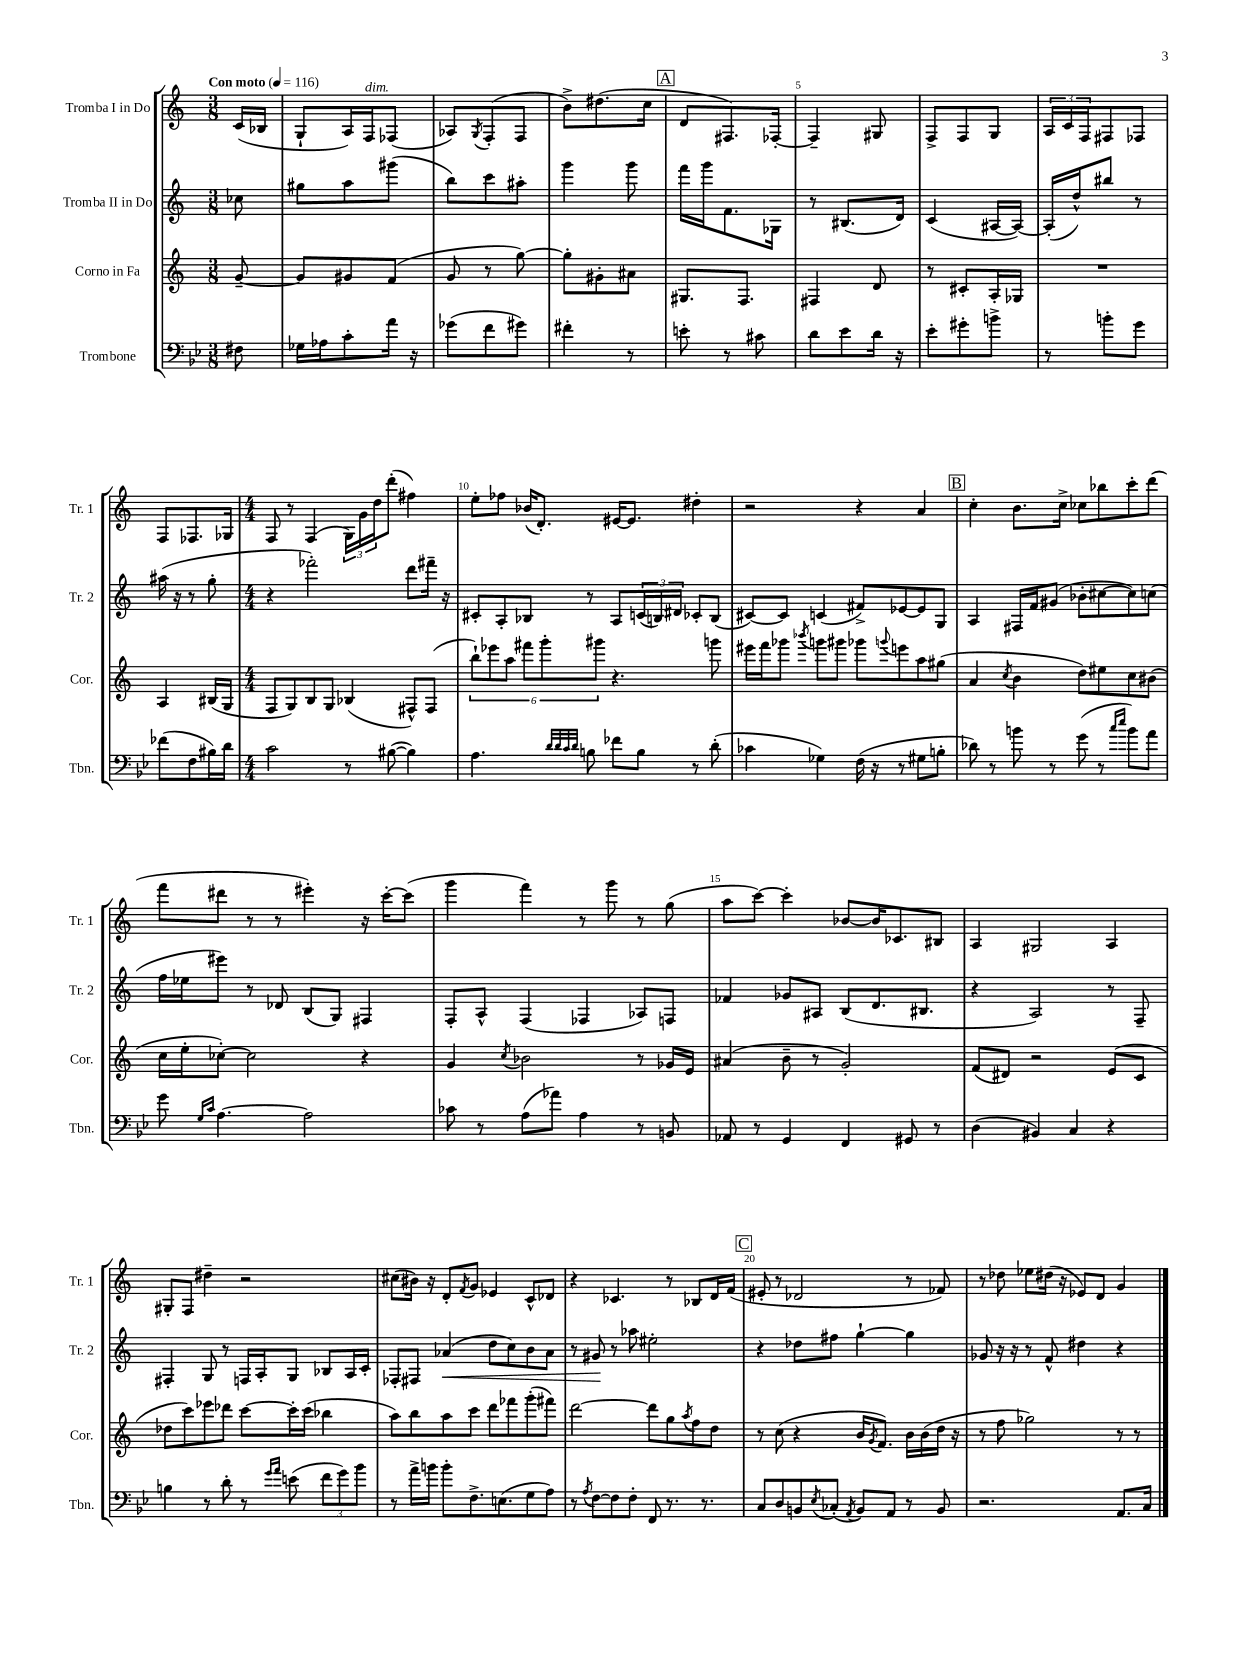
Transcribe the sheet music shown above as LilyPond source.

<<
\new StaffGroup <<
\new Staff = "s0" \with { instrumentName = "Tromba I in Do" shortInstrumentName = "Tr. 1" } {
    \clef treble \key c \major \numericTimeSignature \time 3/8 \partial 8 \tempo "Con moto" 4 = 116
    c'16( bes16 |
    g8-! a16) f16^\markup { \italic "dim." } fes8( |
    aes8) \acciaccatura { g8 } f8-.( f8 |
    b'8->) dis''8.( c''16 |
    \mark \markup { \box "A" } d'8 fis8.) fes16~-. |
    fes4-- gis8 |
    f8-> f8 g8 |
    \tuplet 3/2 { a16 c'16 f16 } fis8 fes8 |
    f8 fes8. ges16 |
    \numericTimeSignature \time 4/4 f8 r8 f4( \tuplet 3/2 { g16) g'16 d''16 } d'''8-.( fis''4) |
    e''8-. fes''8 bes'16( d'8.-.) eis'16~ eis'8. dis''4-. |
    r2 r4 a'4 |
    \mark \markup { \box "B" } c''4-. b'8. c''16-> ces''8 bes''8 c'''8-. d'''8( |
    f'''8 dis'''8 r8 r8 eis'''4-.) r16 c'''16~-. c'''8( |
    g'''4 f'''4) r8 g'''8 r8 g''8( |
    a''8 c'''8~) c'''4-. bes'8~ bes'16 ces'8. bis8 |
    a4 gis2 a4 |
    gis8-. f8 dis''4-- r2 |
    cis''8( bis'16) r16 d'8-. \acciaccatura { f'8 } g'8 ees'4 c'8-^ des'8 |
    r4 ces'4. r8 bes8 d'16 f'16( |
    \mark \markup { \box "C" } eis'8-. r8 des'2 r8 fes'8) |
    r8 des''8 ees''8 dis''16( r16 ees'8) d'8 g'4 \bar "|." |
}
\new Staff = "s1" \with { instrumentName = "Tromba II in Do" shortInstrumentName = "Tr. 2" } {
    \clef treble \key c \major \numericTimeSignature \time 3/8 \partial 8
    ces''8 |
    gis''8 a''8 gis'''8( |
    b''8) c'''8 ais''8-. |
    g'''4 g'''8 |
    \mark \markup { \box "A" } f'''16 g'''16 f'8. ges16 |
    r8 bis8.( d'16) |
    c'4( ais16~ ais16~) |
    ais16-.( d''16-^) bis''8 r8 |
    ais''16( r16 r8 g''8-. |
    \numericTimeSignature \time 4/4 r4 fes'''2-.) d'''8 fis'''16-- r16 |
    cis'8-. a8-. bes8 r8 a8 \tuplet 3/2 { c'16( b16) dis'16 } ces'8-. b8( |
    cis'8~) cis'8 c'4( fis'8->) ees'8~ ees'8 g8 |
    \mark \markup { \box "B" } a4 fis16 f'16 gis'8( bes'8-. cis''8~ cis''8) c''8( |
    f''16 ees''16 eis'''8) r8 des'8 b8( g8) fis4 |
    f8-. a8-^ f4( fes4 aes8) f8 |
    fes'4 ges'8 ais8 b8( d'8. bis8. |
    r4 a2) r8 f8-- |
    fis4-. g8 r8 f16 a16-. g8 bes8 a16 c'16-. |
    fes8-. fis8 aes'4\<( d''8 c''8) b'8 aes'8 |
    r8 gis'8\! r8 aes''8 eis''2-. |
    \mark \markup { \box "C" } r4 des''8 fis''8 g''4~-! g''4 |
    ges'8 r16 r16 r8 f'8-^ dis''4 r4 \bar "|." |
}
\new Staff = "s2" \with { instrumentName = "Corno in Fa" shortInstrumentName = "Cor." } {
    \clef treble \key c \major \numericTimeSignature \time 3/8 \partial 8
    g'8~-- |
    g'8 gis'8 f'8( |
    g'8 r8 g''8~) |
    g''8-. gis'8-. ais'8 |
    \mark \markup { \box "A" } gis8. f8. |
    fis4 d'8 |
    r8 cis'8-. a16-. ges16 |
    R4. |
    a4 bis16( g16 |
    \numericTimeSignature \time 4/4 f8 g8) b8 g8 bes4( fis8-^) fis8( |
    \tuplet 6/4 { b''8-!) ees'''8 a''8 fis'''8 g'''8-. gis'''8 } r4. g'''8 |
    eis'''16 f'''16 ges'''8 \acciaccatura { bes'''8 } g'''8 gis'''8 ges'''8 \appoggiatura { g'''8 } e'''8 a''8 gis''8( |
    \mark \markup { \box "B" } a'4 \acciaccatura { c''8 } b'4 d''8) eis''8 c''8 bis'8( |
    c''16 e''16-. ces''8~-.) ces''2 r4 |
    g'4 \acciaccatura { c''8 } bes'2 r8 ges'16 e'16 |
    ais'4( b'8-- r8 g'2-.) |
    f'8( dis'8) r2 e'8( c'8 |
    des''8 c'''8) ees'''8 des'''8 c'''8~ c'''16-. c'''16( bes''4 |
    a''8) b''8 a''8 c'''8 d'''8 fes'''8 g'''8-.( fis'''8) |
    d'''2~ d'''8 g''8 \acciaccatura { a''8 } f''8 d''8 |
    \mark \markup { \box "C" } r8 c''8( r4 b'16 \acciaccatura { g'8 } f'8.) b'16 b'16( d''16 r16 |
    r8 f''8 ges''2) r8 r8 \bar "|." |
}
\new Staff = "s3" \with { instrumentName = "Trombone" shortInstrumentName = "Tbn." } {
    \clef bass \key bes \major \numericTimeSignature \time 3/8 \partial 8
    fis8 |
    ges16 aes16 c'8-. a'16 r16 |
    ges'8( f'8 gis'8) |
    fis'4-. r8 |
    \mark \markup { \box "A" } e'8-. r8 cis'8 |
    d'8 ees'8 d'16 r16 |
    ees'8-. gis'8-. b'8-> |
    r8 b'8-. g'8 |
    fes'8( f8 bis16) d'16 |
    \numericTimeSignature \time 4/4 c'2 r8 bis8~( bis4) |
    a4. \grace { d'32 d'32 c'32 d'32 } b8 fes'8 b8 r8 d'8-.( |
    ces'4 ges4) f16( r16 r8 gis8 b8-. |
    \mark \markup { \box "B" } des'8) r8 b'8 r8 g'8( r8 \grace { c''16 ees''16 } b'8) a'8 |
    g'8 \grace { g16 c'16 } a4.~ a2 |
    ces'8 r8 a8( aes'8) a4 r8 b,8 |
    aes,8 r8 g,4 f,4 gis,8 r8 |
    d4( bis,4) c4 r4 |
    b4 r8 d'8-. r8 \grace { g'16 a'16 } e'8( \tuplet 3/2 { f'8 g'8) bes'8 } |
    r8 a'16-> b'16 b'8-. f8.-> e8.( g8 a8) |
    r8 \acciaccatura { a8 } f8~ f8 f8-. f,8 r8. r8. |
    \mark \markup { \box "C" } c8 d8 b,8 \acciaccatura { ees8 } ces8-.( \acciaccatura { a,8 } b,8) a,8 r8 b,8 |
    r2. a,8. c16 \bar "|." |
}
>>
>>
\layout { \context { \Score \override BarNumber.break-visibility = ##(#f #t #t) barNumberVisibility = #(every-nth-bar-number-visible 5) } }
